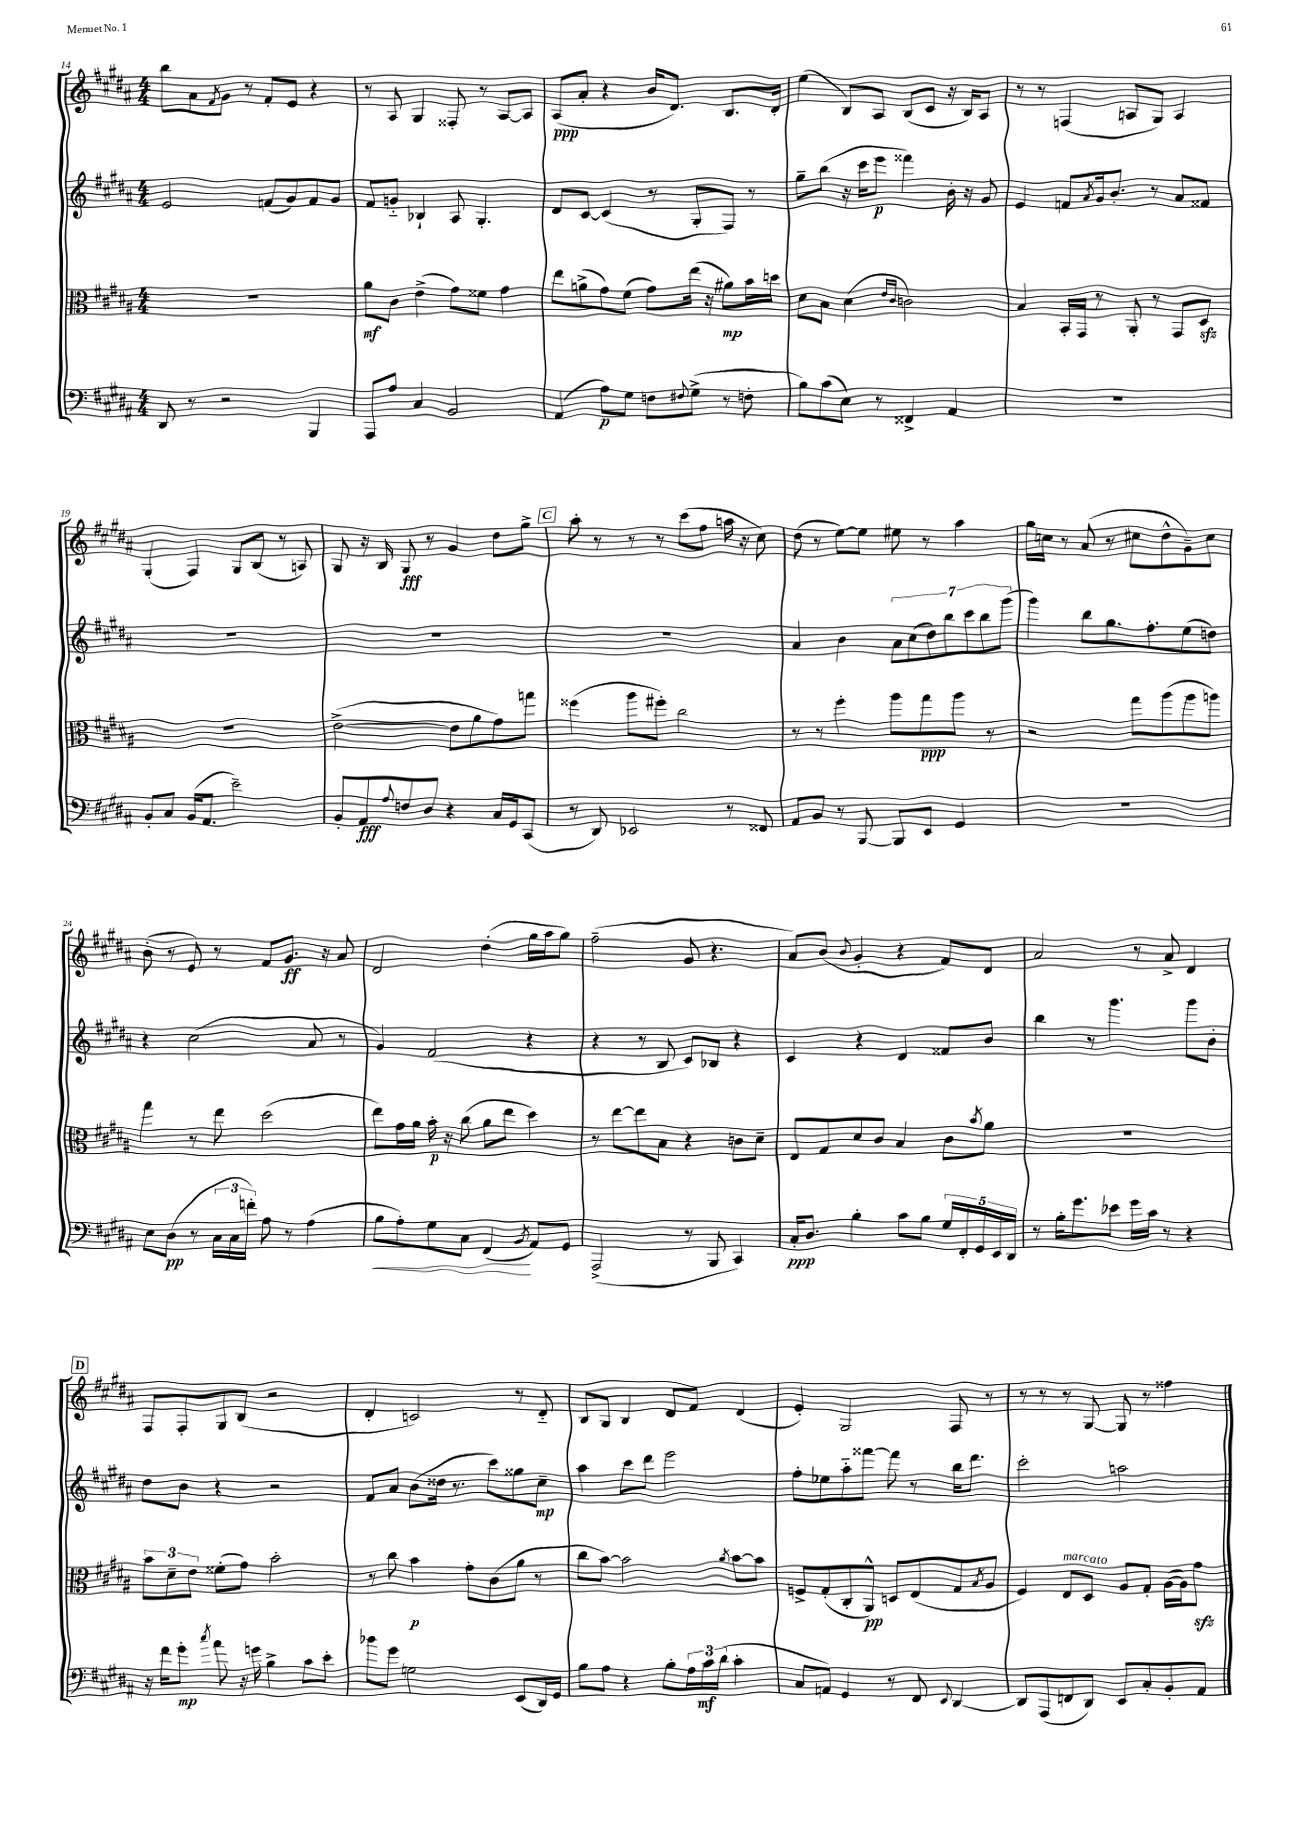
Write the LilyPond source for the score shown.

<<
\new StaffGroup <<
\new Staff = "s0" {
    \clef treble \key b \major \numericTimeSignature \time 4/4
    b''8 ais'8 \acciaccatura { fis'8 } gis'8 r8 fis'8-. e'8 r4 |
    r8 ais8 gis4 fisis8-. r8 ais8~ ais8 |
    ais8\ppp( ais'8-. r4 b'16 dis'8.) b8. dis'16-. |
    e''4( b8) ais8 b8( cis'8 r16 b16) ais8 |
    r8 r8 f4( a8 gis8) a4 |
    gis4-.( fis4) gis8 b8( r8 a8) |
    gis8 r16 b16 gis8\fff r8 gis'4 dis''8 gis''8-> |
    \mark \markup { \box "C" } ais''8-. r8 r8 r8 cis'''8( fis''8 a''16 r16 cis''8) |
    dis''8( r8 e''8~) e''8 eis''8 r8 ais''4 |
    gis''16 c''16 r8 ais'8( r8 cis''8 dis''8-^ gis'8--) cis''8 |
    b'8-.( r8 e'8) r8 fis'8 gis'8.\ff r16 ais'8 |
    dis'2 dis''4-.( gis''16 ais''16 gis''8) |
    fis''2--( gis'8 r4. |
    ais'8) b'8( \appoggiatura { b'8 } gis'4-. r4 fis'8) dis'8 |
    ais'2 r8 ais'8-> dis'4 |
    \mark \markup { \box "D" } fis8 fis8-. gis8 b8( r2 |
    dis'4-. c'2) r8 dis'8-_ |
    b8 gis8 b4 dis'8 fis'8 dis'4( |
    e'4-.) gis2 fis8 r8 |
    r8 r8 r8 gis8~ gis8 r8 fisis''4 \bar "|." |
}
\new Staff = "s1" {
    \clef treble \key b \major \numericTimeSignature \time 4/4
    e'2 f'8( gis'8) f'8 gis'8 |
    fis'8 g'8-_ bes4-! ais8 gis4.-. |
    dis'8 cis'8~ cis'4( r8 gis8-. fis8) r8 |
    gis''8-- b''8( r16 cis'''16 e'''8\p fisis'''4) b'16-. r16 gis'8 |
    e'4 f'8 \acciaccatura { ais'8 } gis'16 b'8.-. r8 ais'8 fisis'8 |
    R1 |
    R1 |
    \mark \markup { \box "C" } R1 |
    ais'4 b'4 \tuplet 7/4 { ais'8 cis''8( dis''8) b''8 cis'''8 b''8 gis'''8( } |
    gis'''4) b''8 gis''8. fis''8.-. e''8( d''8) |
    r4 cis''2( ais'8 r8 |
    gis'4) fis'2( r4 |
    r4 r8 b8 cis'8) bes8 r4 |
    cis'4 r4 dis'4 fisis'8 b'8 |
    b''4 r8 gis'''4. gis'''8 b'8-. |
    \mark \markup { \box "D" } dis''8 b'8 r4 r2 |
    fis'8 ais'8 b'8( disis''16 r8. cis'''8) gisis''8 cis''8--\mp |
    ais''4 cis'''8 dis'''8 e'''2 |
    fis''8-. ees''8 ais''8-_ fisis'''8~ fisis'''8 r8 b''16 dis'''8. |
    cis'''2-. a''2 \bar "|." |
}
\new Staff = "s2" {
    \clef alto \key b \major \numericTimeSignature \time 4/4
    R1 |
    ais'8\mf cis'8 e'4->( gis'8) fisis'8 gis'4 |
    e''8 a'8->( gis'8) fis'8( gis'8) e''16( r16 ais'8\mp) b'16 d''16 |
    dis'8 b8 dis'4( \grace { e'16 cis'16 } c'2) |
    b4 b,16-. gis,16 r8 ais,8-. r8 gis,8 dis8\sfz |
    R1 |
    e'2~->( e'8 ais'8 gis'8) g''8 |
    \mark \markup { \box "C" } fisis''4( ais''8 fis''8-.) cis''2 |
    r8 r8 fis''4-. ais''8 gis''8\ppp ais''8 r8 |
    r2 gis''8 ais''8( ais''8 a''8) |
    gis''4 r8 e''8 dis''2( |
    e''8) gis'16 ais'16 b'16-.\p r16 cis''8( ais'8 e''8 dis''4) |
    r8 e''8~ e''8 b8 r4 c'8 dis'8-- |
    e8 gis8 dis'8 cis'8 b4 cis'8 \acciaccatura { b'8 } ais'8 |
    R1 |
    \mark \markup { \box "D" } \tuplet 3/2 { b'8 dis'8-- e'8 } fisis'8-.( gis'8) b'2-. |
    r8 cis''8 b'4\p gis'8-. cis'8( ais'8 r8 |
    cis''8 b'8~) b'2 \acciaccatura { ais'8 } b'8~ b'8 |
    f8-> gis8-.( cis8-. ais,8-^\pp) d8 e8( gis8 \acciaccatura { b8 } ais8 |
    fis4) e8^\markup { \italic "marcato" } dis8 ais8 gis8-. ais16~( ais16) gis'8\sfz \bar "|." |
}
\new Staff = "s3" {
    \clef bass \key b \major \numericTimeSignature \time 4/4
    dis,8 r8 r2 b,,4 |
    ais,,8 ais8 cis4 b,2 |
    ais,4( ais8\p) gis8 f8 \appoggiatura { fis8 } gis8->( r8 f8-. |
    b8) cis'8( e8) r8 fisis,4-> ais,4 |
    R1 |
    b,8-. cis8 b,16( ais,8. e'2--) |
    b,8-. ais,8\fff \appoggiatura { ais8 } f8 dis8 r4 cis16 gis,16 cis,8( |
    \mark \markup { \box "C" } r8 dis,8) ees,2 r8 fisis,8 |
    ais,8 b,8 r8 b,,8~ b,,8 e,8 gis,4 |
    R1 |
    e8 dis8\pp( r8 \tuplet 3/2 { cis16 cis16 f'16-.) } ais8 r8 ais4( |
    b8\< ais8-.) gis8 cis8 fis,4\!( \acciaccatura { b,8 } ais,8) gis,8 |
    ais,,2->( r8 b,,8 cis,4) |
    cis16-.\ppp dis8. b4-. cis'8 b8 \tuplet 5/4 { gis16 fis,16-. gis,16 e,16 dis,16 } |
    r8 b16-. gis'8. ees'8 gis'16 cis'16 r8 r4 |
    \mark \markup { \box "D" } r16 fis'16 gis'8-.\mp \acciaccatura { cis''8 } ais'8 r16 g'16 b4-> cis'8 e'8-. |
    bes'8 gis'8 g2 e,8( dis,16) gis,16 |
    b8 ais8 r4 b8-. \tuplet 3/2 { ais16 cis'16\mf dis'16( } cis'4-. |
    cis8 a,8) gis,4 r8 fis,8 \appoggiatura { e,8 } dis,4~ |
    dis,8 ais,,8( f,8 dis,8) e,8 cis8-. b,8-. ais,8 \bar "|." |
}
>>
>>
\layout { \context { \Score currentBarNumber = #14 } }
